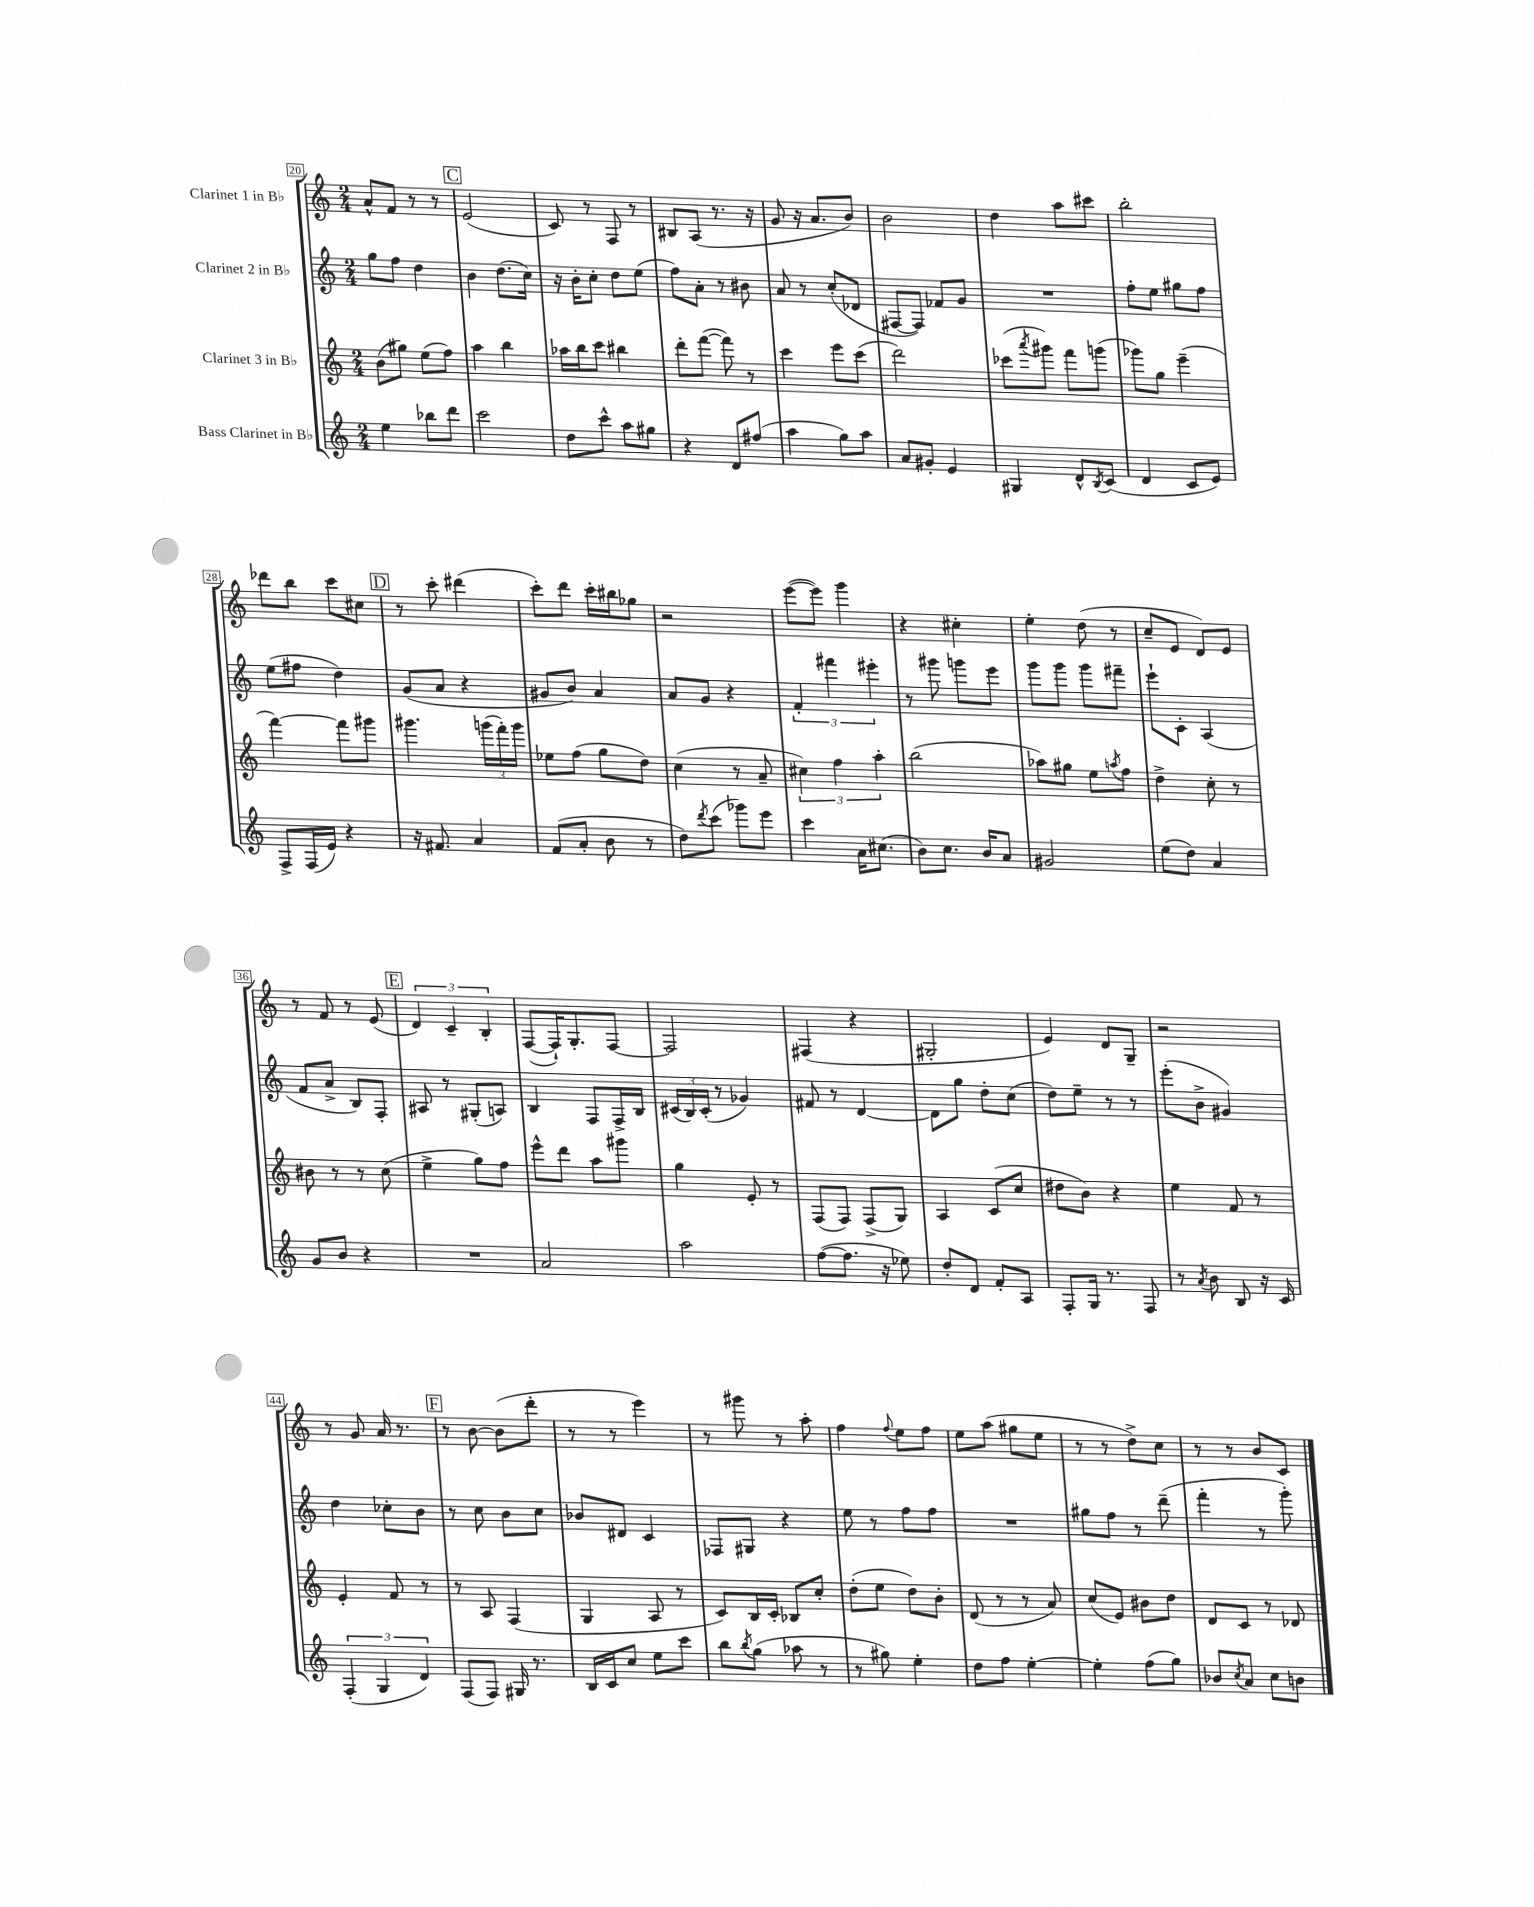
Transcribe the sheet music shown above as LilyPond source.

<<
\new StaffGroup <<
\new Staff = "s0" \with { instrumentName = "Clarinet 1 in Bb" } {
    \clef treble \key c \major \numericTimeSignature \time 2/4
    a'8-^ f'8 r8 r8 |
    \mark \markup { \box "C" } e'2( |
    c'8) r8 f8 r8 |
    bis8 a8( r8. r16 |
    g'8 r16 a'8. b'8) |
    b'2 |
    d''4 a''8 cis'''8 |
    b''2-. |
    des'''8 b''8 c'''8 cis''8 |
    \mark \markup { \box "D" } r8 c'''8-. dis'''4( |
    c'''8-.) d'''8 c'''16-. bis''16 ges''8 |
    r2 |
    e'''8~( e'''8) g'''4 |
    r4 cis''4-. |
    e''4-. d''8( r8 |
    c''8-- e'8 d'8) e'8 |
    r8 f'8 r8 e'8( |
    \mark \markup { \box "E" } \tuplet 3/2 { d'4) c'4-- b4-. } |
    f8~( f16-!) g8.-. f8~ |
    f2 |
    fis4( r4 |
    gis2-. |
    e'4) d'8 g8-- |
    r2 |
    r8 g'8 a'16 r8. |
    \mark \markup { \box "F" } r8 b'8~ b'8( d'''8-. |
    r8 r8 e'''4) |
    r8 gis'''8 r8 a''8-. |
    f''4 \appoggiatura { f''8 } e''8 f''8 |
    e''8 a''8( gis''8 e''8 |
    r8 r8 d''8->) c''8 |
    r8 r8 b'8 c'8 \bar "|." |
}
\new Staff = "s1" \with { instrumentName = "Clarinet 2 in Bb" } {
    \clef treble \key c \major \numericTimeSignature \time 2/4
    g''8 f''8 d''4 |
    \mark \markup { \box "C" } b'4 d''8.( c''16) |
    r16 b'16-. c''8-. d''8 e''8( |
    f''8) a'8-. r8 bis'8 |
    a'8 r8 c''8-.( des'8 |
    fis8~ fis8) fes'8 g'8 |
    R2 |
    f''8-. e''8 gis''8 f''8 |
    e''8( fis''8 d''4) |
    \mark \markup { \box "D" } g'8( a'8 r4 |
    gis'8 b'8) a'4 |
    a'8 g'8 r4 |
    \tuplet 3/2 { f'4-. fis'''4 eis'''4-. } |
    r8 gis'''8 g'''8 e'''8 |
    g'''8 g'''8 g'''8 fis'''8-- |
    e'''8-! c'8-. a4( |
    f'8 a'8-> b8) f8-. |
    \mark \markup { \box "E" } ais8 r8 gis8-.( a8) |
    b4 f8 f16-> b16 |
    \tuplet 3/2 { cis'16( b16) cis'16-.( } r8 ges'4) |
    fis'8 r8 d'4~ |
    d'8 g''8 d''8-. c''8( |
    d''8) e''8-- r8 r8 |
    e'''8-.( b'8-> gis'4) |
    d''4 ces''8-. b'8 |
    \mark \markup { \box "F" } r8 c''8 b'8 c''8 |
    bes'8 dis'8 c'4 |
    fes8 gis8 r4 |
    e''8 r8 f''8 f''8 |
    R2 |
    gis''8 f''8 r8 d'''8--( |
    f'''4-. r8 g'''8-.) \bar "|." |
}
\new Staff = "s2" \with { instrumentName = "Clarinet 3 in Bb" } {
    \clef treble \key c \major \numericTimeSignature \time 2/4
    b'8( gis''8) e''8( f''8) |
    \mark \markup { \box "C" } a''4 b''4 |
    aes''16 b''16 c'''8 bis''4 |
    d'''8-. f'''8~( f'''8) r8 |
    c'''4 e'''8 c'''8( |
    d'''2) |
    ces'''8( \acciaccatura { a'''8 } gis'''8) f'''8 g'''8( |
    ges'''8) g''8 e'''4--( |
    f'''4~) f'''8 gis'''8 |
    \mark \markup { \box "D" } gis'''4. \tuplet 3/2 { g'''16( f'''16-.) g'''16 } |
    ees''8 f''8( g''8 d''8) |
    c''4( r8 a'8-- |
    \tuplet 3/2 { cis''4) f''4 a''4-. } |
    b''2( |
    aes''8) gis''8 e''8 \acciaccatura { a''8 } f''8 |
    d''4-> c''8-. r8 |
    bis'8 r8 r8 c''8( |
    \mark \markup { \box "E" } e''4-> g''8) f''8 |
    e'''8-^ d'''8 a''8 gis'''8 |
    g''4 e'8-. r8 |
    f8( f8) f8->( g8) |
    a4 c'8( c''8 |
    dis''8 b'8) r4 |
    e''4 f'8 r8 |
    e'4-. f'8 r8 |
    \mark \markup { \box "F" } r8 a8 f4( |
    g4 a8 r8 |
    c'8) b16 c'16-. bes8 c''8-. |
    d''8-.( e''8 d''8) b'8-. |
    d'8( r8 r8 a'8) |
    c''8( e'8) bis'8 d''8 |
    d'8 c'8 r8 des'8 \bar "|." |
}
\new Staff = "s3" \with { instrumentName = "Bass Clarinet in Bb" } {
    \clef treble \key c \major \numericTimeSignature \time 2/4
    e''4 bes''8 d'''8 |
    \mark \markup { \box "C" } c'''2 |
    d''8 c'''8-^ a''8 gis''8 |
    r4 d'8 fis''8( |
    a''4 g''8) a''8 |
    a'8 gis'8-. e'4 |
    gis4 d'8-^ \acciaccatura { b8 } c'8( |
    d'4 c'8 e'8) |
    f8-> f16( e'16) r4 |
    \mark \markup { \box "D" } r16 fis'8. a'4 |
    f'8( a'8-. b'8 r8 |
    d''8) \acciaccatura { d'''8 } c'''8( ges'''8) e'''8 |
    c'''4 a'16 cis''8.( |
    b'8) c''8. b'16 a'8 |
    gis'2 |
    e''8( d''8) a'4 |
    g'8 b'8 r4 |
    \mark \markup { \box "E" } R2 |
    a'2 |
    a''2 |
    f''8~( f''8. r16 ees''8) |
    d''8-. d'8 f'8-. a8 |
    f8-. g16 r8. f8 |
    r8 \acciaccatura { a'8 } b'8 b8 r16 c'16 |
    \tuplet 3/2 { f4-.( g4 d'4) } |
    \mark \markup { \box "F" } f8( f8) gis16 r8. |
    b16 c'16 c''8 e''8 c'''8 |
    b''8 \acciaccatura { b''8 } g''8( aes''8 r8 |
    r8 gis''8) e''4-. |
    d''8 f''8 e''4~-. |
    e''4-. f''8( g''8) |
    bes'8 \acciaccatura { c''8 } a'8 c''8 b'8 \bar "|." |
}
>>
>>
\layout { \context { \Score currentBarNumber = #20 \override BarNumber.stencil = #(make-stencil-boxer 0.1 0.3 ly:text-interface::print) } }
